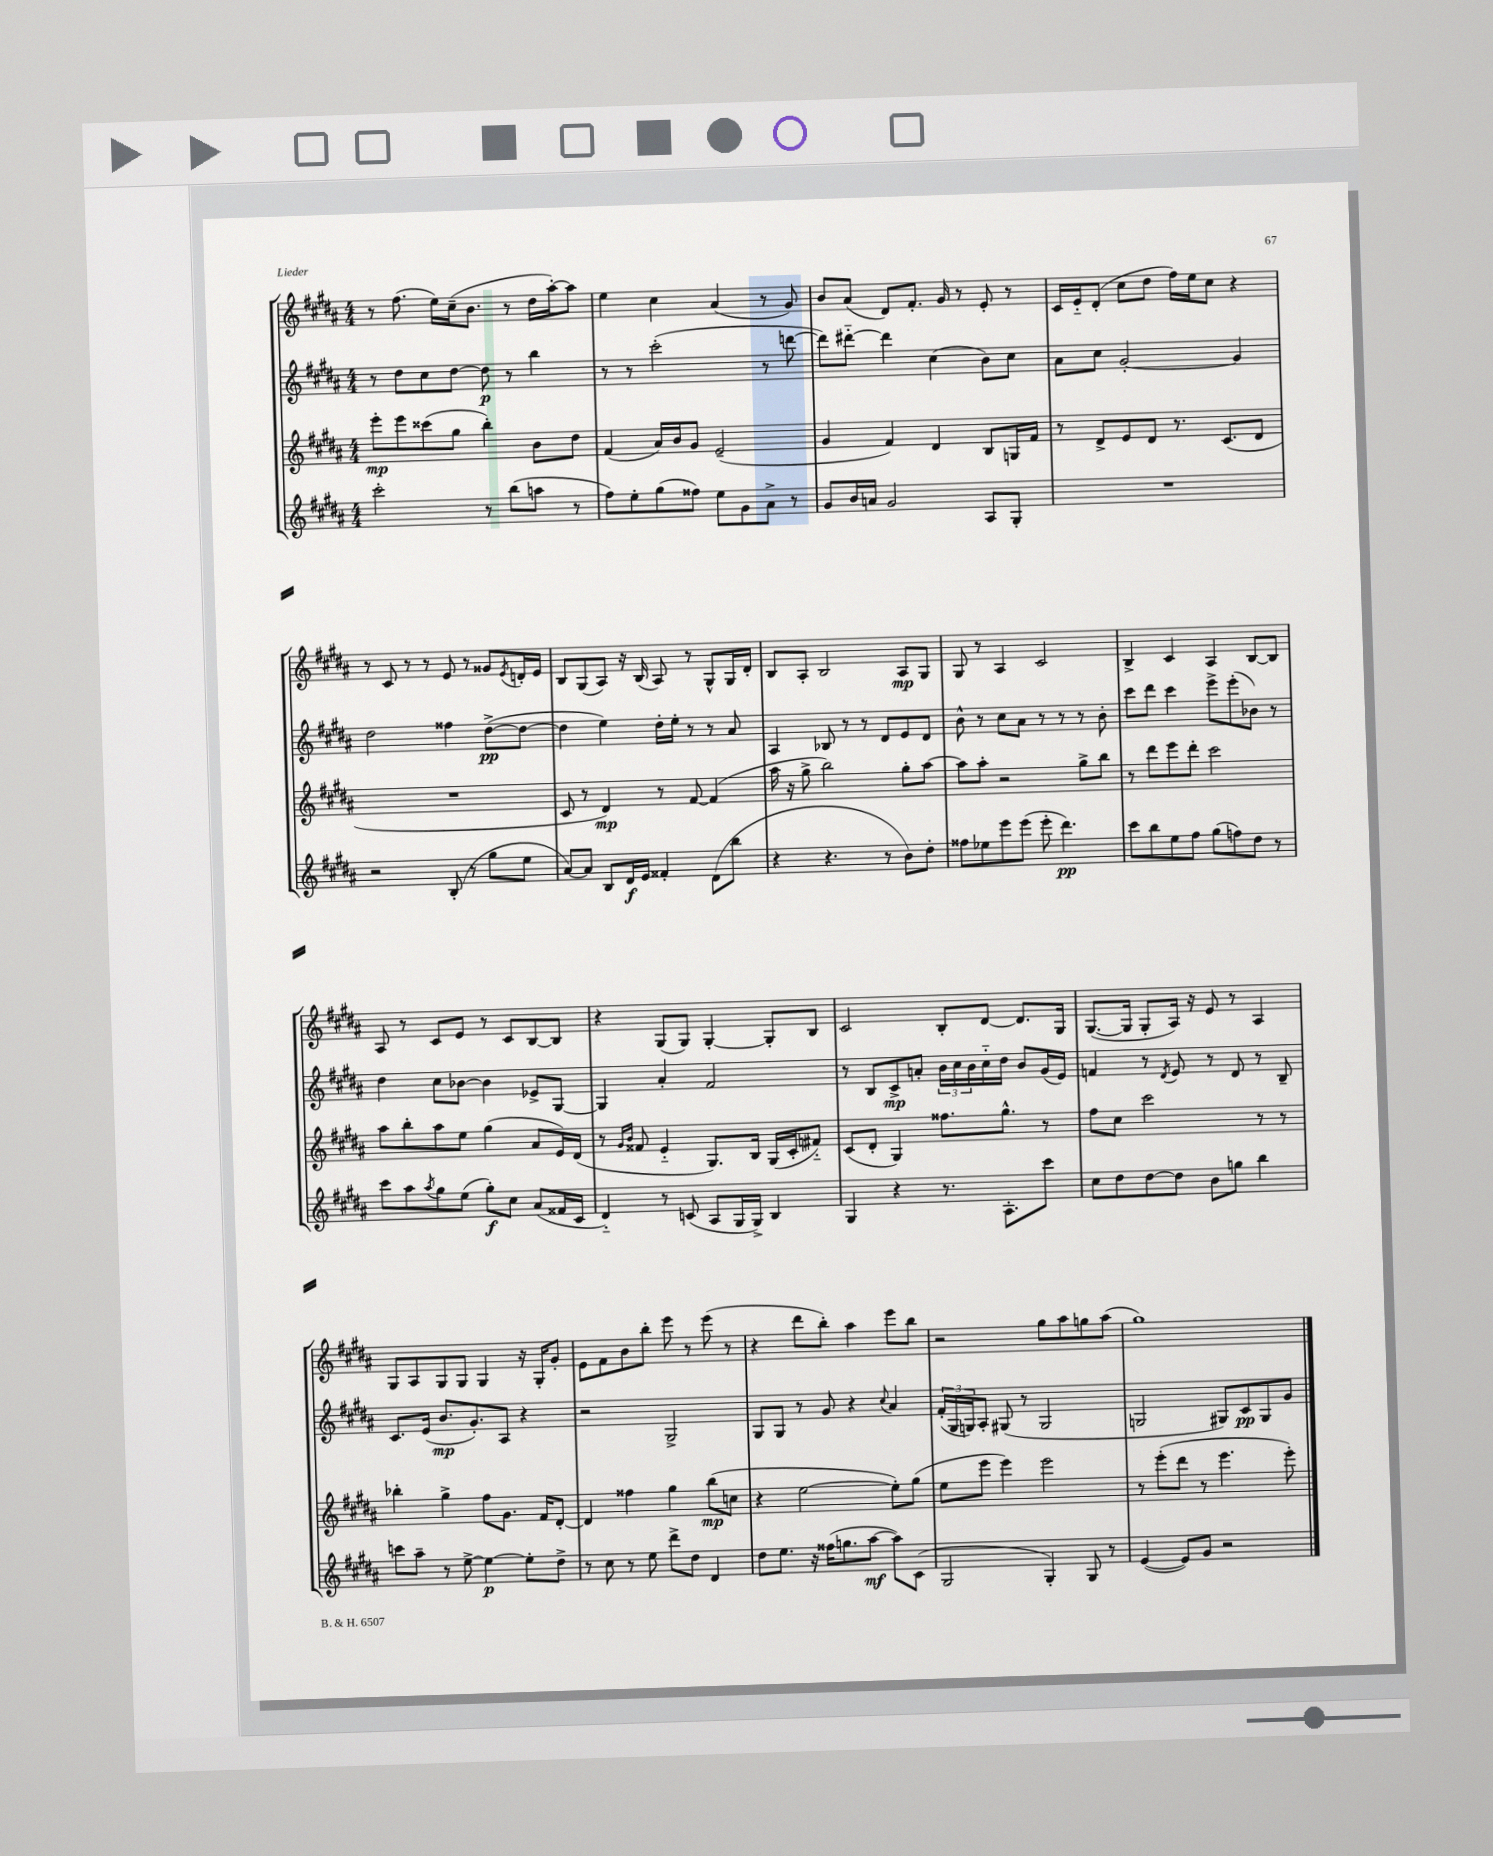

**kern	**kern	**kern	**kern
*staff4	*staff3	*staff2	*staff1
*clefG2	*clefG2	*clefG2	*clefG2
*k[f#c#g#d#a#]	*k[f#c#g#d#a#]	*k[f#c#g#d#a#]	*k[f#c#g#d#a#]
*M4/4	*M4/4	*M4/4	*M4/4
2ccc#'\	8eee'\L	8r	8r
.	8eee\	8dd#\L	(8.ff#\
.	(8ccc##\	8cc#\	.
.	.	.	16ee\LL)
.	8gg#\J	[8dd#\J	(16cc#~\J
.	.	.	8.b\J
8r	4bb'\)	8dd#\]	.
(8bb\L	.	8r	8r
8aa\J	8b\L	4bb\	16dd#\LL
.	.	.	[16aa#'\J)
8r	8dd#\J	.	8aa#\]J
=	=	=	=
8ff#\L)	(4f#/	8r	4ee\
8ee'\	.	8r	.
(8gg#\	16a#/LL)	(2ccc#'\	4cc#\
.	16b/J	.	.
8ff##\J)	8g#/J	.	.
8ee\L	(2e~/	.	(4a#/
8g#\	.	.	.
8a#^\J	.	8r	8r
8r	.	[8ddd\	8g#/)
=	=	=	=
8g#/L	4g#/	8ddd\]L)	8b/L
16b/L	.	[8ddd#'~\J	(8a#/J
16a/JJ	.	.	.
2g#/	4f#/)	4ddd#\]	8d#/L)
.	.	.	8.f#'/J
.	4d#/	(4cc#\	.
.	.	.	16g#/
.	.	.	8r
8A#/L	8B/L	8b\L)	8e'/
8G#'/J	16G/L	8cc#\J	8r
.	16f#/JJ	.	.
=	=	=	=
1r	8r	8a#\L	16c#/LL
.	.	.	16e'~/J
.	8d#^/L	8cc#\J	(8d#'/J
.	8e/	[2g#'/	8cc#\L
.	8d#/J	.	8dd#\J
.	8.r	.	16ff#\LL)
.	.	.	16ee\J
.	.	.	8cc#\J
.	(8.c#/L	.	.
.	.	4g#/]	4r
.	8d#/J	.	.
=	=	=	=
2r	1r	2dd#\	8r
.	.	.	8c#/
.	.	.	8r
.	.	.	8r
(8B'/	.	4ff##\	8e/
8r	.	.	8r
8gg#\L	.	([8dd#^\L	8g##/L
.	.	.	8qe/
8ee\J	.	8dd#\_J	16d'/L
.	.	.	16e/JJ
=	=	=	=
[8a#/L)	8c#/	4dd#\]	8B/L
8a#/]J	8r	.	(8G#/
8B/L	4d#/)	4ee\)	8A#/J)
16d#/L	.	.	16r
16e/JJ	.	.	(16B/
4f##'/	8r	16dd#'\LL	8A#/)
.	.	16ee'\JJ	.
.	[8f#/	8r	8r
(8d#\L	(4f#/]	8r	8G#^^/L
8bb\J	.	8a#/	16G#/L
.	.	.	16d#'/JJ
=	=	=	=
4r	16aa#\	4A#/	8B/L
.	16r	.	.
.	8gg#^\	.	8A#'/J
4.r	2bb\)	8B-/	2B/
.	.	8r	.
.	.	8r	.
8r	.	8d#/L	.
8b\L)	8gg#'\L	8e/	8A#/L
8dd#'\J	[8aa#\J	8d#/J	8G#/J
=	=	=	=
8ff##\L	8aa#\]L	8b^^\	8G#/
8ee-\	8aa#'\J	8r	8r
8eee\	2r	8cc#\L	4A#/
(8eee\J	.	8a#\J	.
8eee'\	.	8r	2c#/
4.ddd#\)	.	8r	.
.	8gg#^\L	8r	.
.	8bb\J	8b'\	.
=	=	=	=
8ccc#\L	8r	8ccc#\L	4B^/
8bb\	8ddd#\L	8ddd#\J	.
8ee\	8eee\	4ccc#\	4c#/
8ff#\J	8ddd#'\J	.	.
(8gg#\L	2ccc#\	8eee^\L	4A#/
8ff\)	.	(8eee'\	.
8dd#\J	.	8b-\J)	[8B/L
8r	.	8r	8B/]J
=	=	=	=
8ccc#\L	8aa#\L	4dd#\	8A#/
8aa#\	8bb'\	.	8r
8qaa#/	.	.	.
8gg#\	8aa#\	8cc#\L	8c#/L
(8ee\J	8ee\J	[8b-\J	8e/J
8gg#'\L)	(4gg#\	4b-\]	8r
8cc#\J	.	.	8c#/L
(8a#/L	8a#/L	8e-^/L	[8B/
16f##/L	16e/L)	[8G#/J	8B/]J
16c#/JJ	(16d#/JJ	.	.
=	=	=	=
4d#'~/)	8r	4G#/]	4r
.	16qqg#/LL	.	.
.	16qqb/JJ	.	.
.	8f##/	.	.
8r	4e'~/	4a#'/	(8G#/L
(8c/	.	.	8G#/J)
8A#/L	8.G#/L)	2f#/	[4G#'/
16G#/L	.	.	.
16G#^/JJ)	16B/Jk	.	.
4B/	(16G#/LL	.	8G#'/]L
.	16c#'/J	.	.
.	8f#'~/J)	.	8B/J
=	=	=	=
4G#/	(8c#/L	8r	2c#/
.	8d#'/J	8B/L	.
4r	4G#/)	8c#^/	.
.	.	8a'/J	.
8.r	8.ff##\L	24b\LL	8B'/L
.	.	24cc#\	.
.	.	24b\	.
.	.	16cc#'~\	[8d#/J
8.A#'\L	8.gg#^^\J	16dd#\JJ	.
.	.	8b/L	8.d#/]L
8ccc#\J	8r	(16g#/L	.
.	.	16e/JJ)	16G#/Jk
=	=	=	=
8cc#\L	8ff#\L	4f/	([8.G#/L
8dd#\	8cc#\J	.	.
.	.	.	16G#/]Jk
[8dd#\	2ccc#\	8r	8G#'/L
.	.	8qd#/	.
8dd#\]J	.	8e/	16A#/Jk)
.	.	.	16r
8b\L	.	8r	8e/
8gg\J	.	8d#/	8r
4bb\	8r	8r	4A#/
.	8r	8B~/	.
=	=	=	=
8ccc\L	4bb-'\	8.c#/L	8G#/L
8aa#~\J	.	.	8A#/
.	.	(16e/Jk	.
8r	4gg#^\	8.b/L	8G#/
[8ee^\	.	.	8G#/J
.	.	8.g#'/)	.
4ee\_	8ff#\L	.	4G#/
.	8.g#\J	8A#/J	.
8ee'\]L	.	4r	16r
.	16f#/LK	.	16G#'/LK
8dd#^\J	[8d#'/J	.	8g#'/J
=	=	=	=
8r	4d#/]	2r	8e\L
8cc#\	.	.	8f#\
8r	4ff##\	.	8b\
8ee\	.	.	8bb'\J
8ddd#^\L	4gg#\	2G#^/	8eee\
8dd#\J	.	.	8r
4d#/	(8bb\L	.	(8eee\
.	8cc\J	.	8r
=	=	=	=
8dd#\L	4r	8G#/L	4r
8.ee\J	.	8G#/J	.
.	[2ee\	8r	8ddd#\L
16r	.	.	.
(16ff##\LK	.	8g#/	8bb'\J)
8.gg\	.	.	.
.	.	4r	4aa#\
[8aa#\J	.	.	.
.	.	8qqcc#/	.
8aa#\]L)	8ee'\]L)	4a#/	8eee\L
(8c#\J	(8gg#\J	.	8bb\J
=	=	=	=
2G#/	8ee\L	(24f#'/LL	2r
.	.	24G#/	.
.	.	24G/J)	.
.	8eee\J	8A#'/J	.
.	4eee\)	(8G#/	.
.	.	8r	.
4G#'/)	2eee\	2G#/	8gg#\L
.	.	.	8aa#\
8G#/	.	.	8gg\
8r	.	.	(8aa#\J
=	=	=	=
([4e/	8r	2G/	1gg#)
.	(8eee'\L	.	.
8e/]L)	8ddd#\J	.	.
8g#/J	8r	.	.
2r	4.eee\	8G#/L)	.
.	.	8c#/	.
.	.	8G#/	.
.	8eee'\)	8g#/J	.
==	==	==	==
*-	*-	*-	*-
